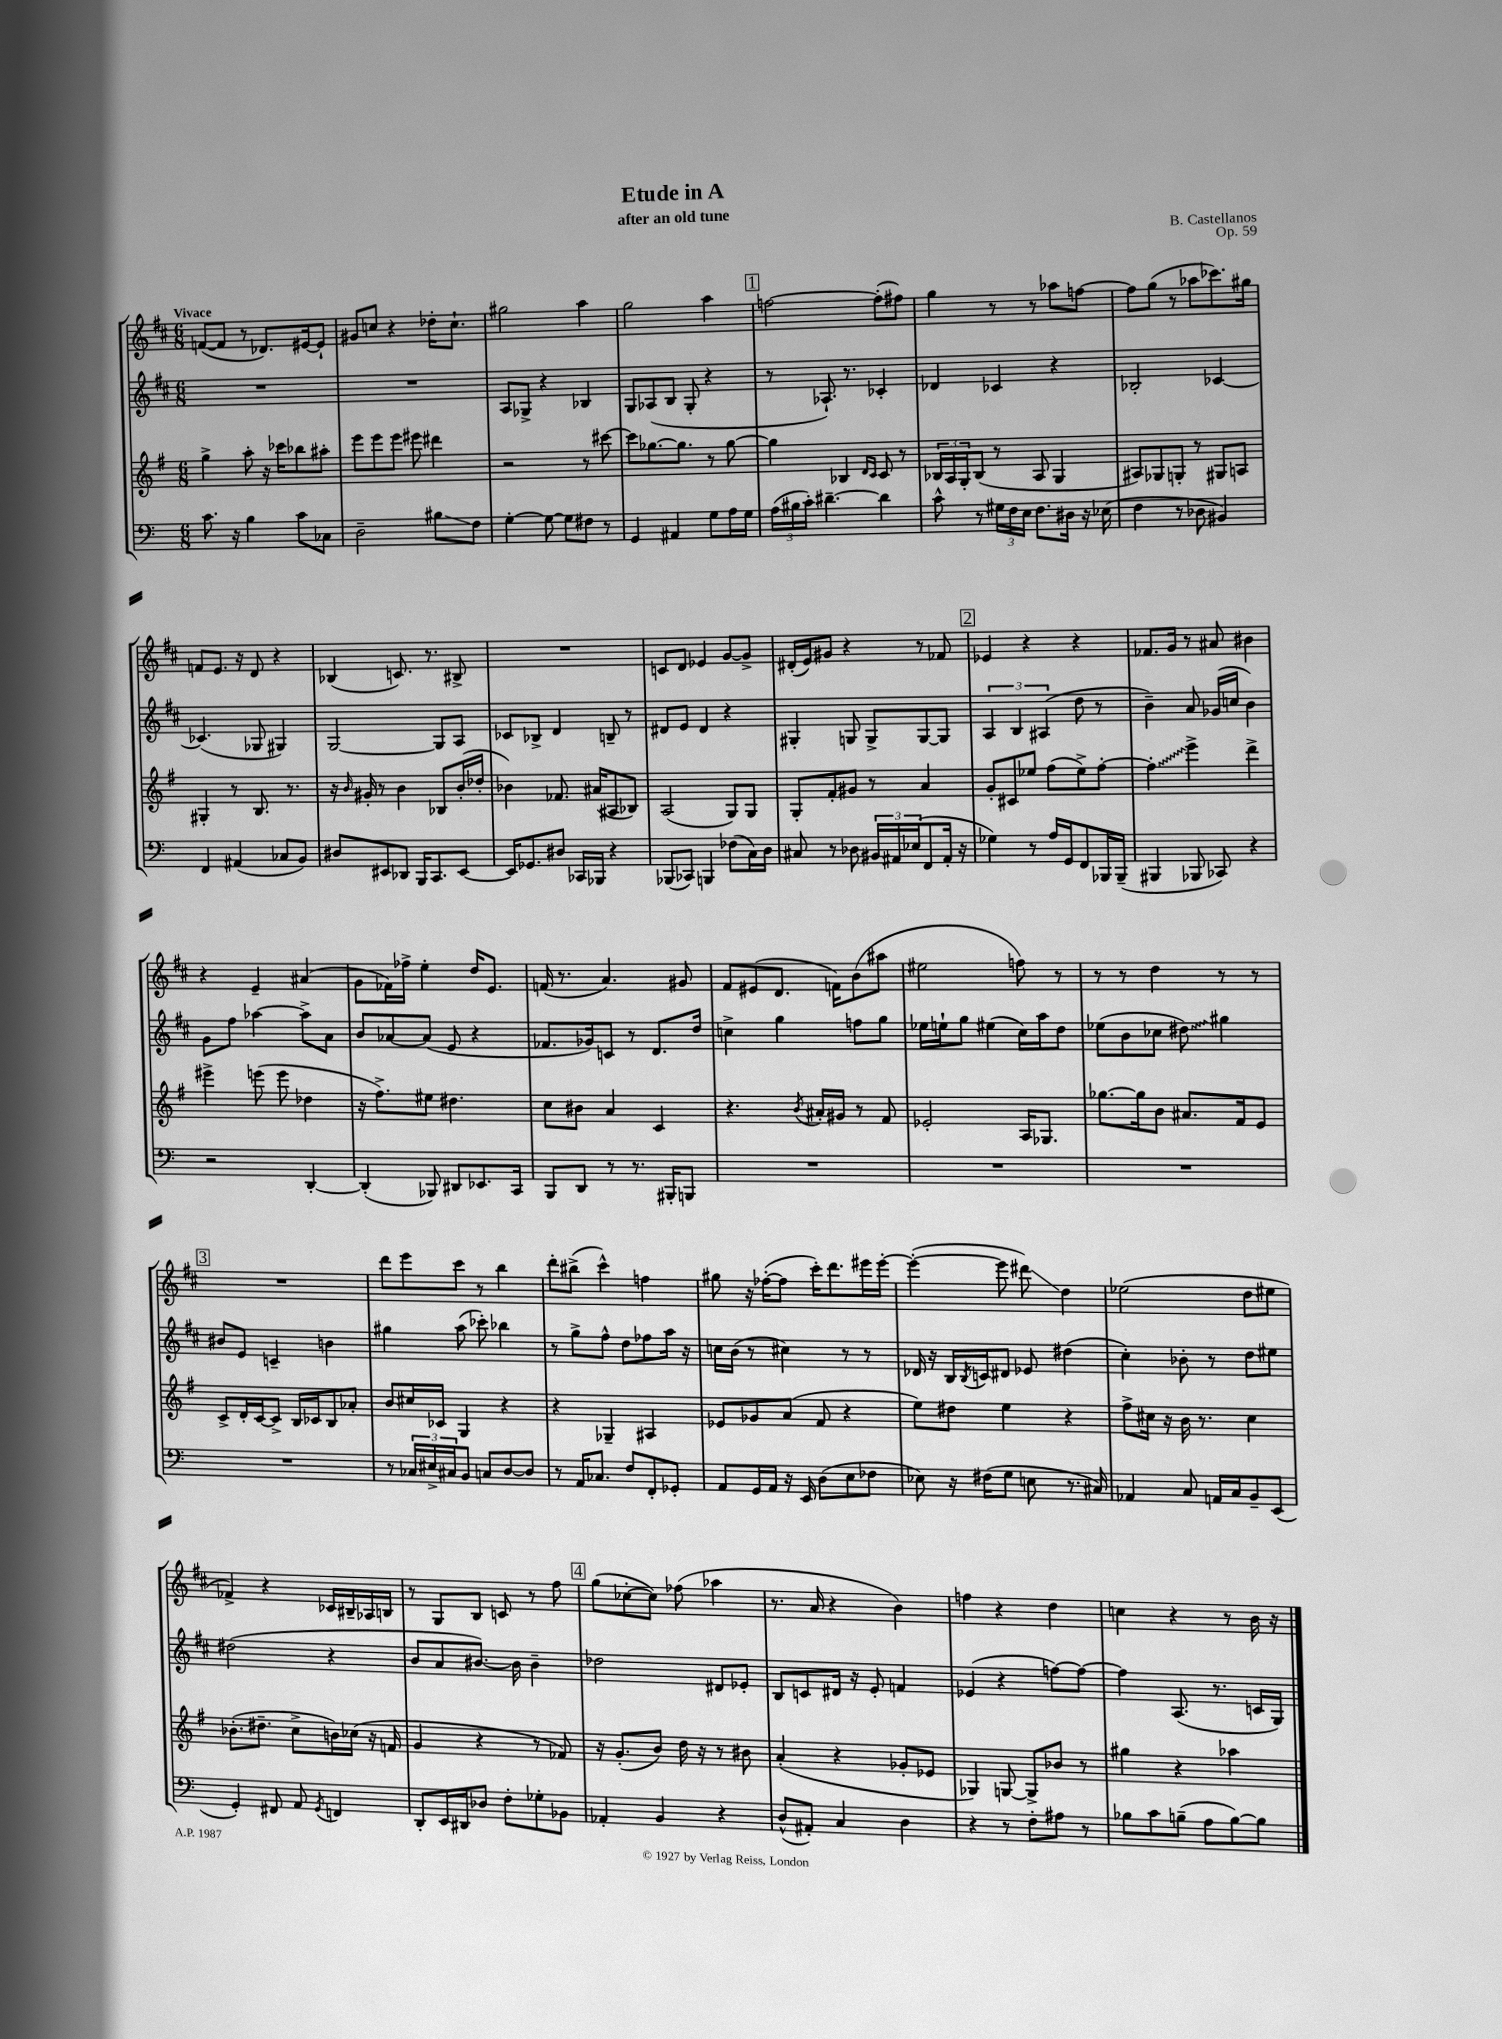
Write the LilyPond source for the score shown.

\header { title = "Etude in A" composer = "B. Castellanos" subtitle = "after an old tune" opus = "Op. 59" }
<<
\new StaffGroup <<
\new Staff = "s0" {
    \clef treble \key d \major \numericTimeSignature \time 6/8 \tempo "Vivace"
    f'8~( f'8 r8 des'8.) eis'16~ eis'8-! |
    gis'8 c''8 r4 des''16-. c''8.-! |
    gis''2 a''4 |
    g''2 a''4 |
    \mark \markup { \box "1" } f''2~ f''8-.( fis''8) |
    g''4 r8 r8 aes''8 f''8~ |
    f''8 g''8( r8 aes''8 ces'''8.) gis''16 |
    f'8 e'8. r16 d'8 r4 |
    bes4( c'8.) r8. bis8-> |
    R2. |
    c'8 d'8 ees'4 g'8~ g'8-> |
    dis'16-.( e'16) gis'8 r4 r8 fes'8 |
    \mark \markup { \box "2" } ees'4 r4 r4 |
    fes'8. g'16 r8 ais'8 bis'4 |
    r4 e'4-- ais'4( |
    g'8 fes'16) fes''16-> e''4-. d''16 e'8. |
    f'16( r8. a'4.) gis'8 |
    fis'8 eis'8( d'8. f'16) b'8( ais''8 |
    eis''2 f''8) r8 |
    r8 r8 d''4 r8 r8 |
    \mark \markup { \box "3" } R2. |
    d'''8 e'''8 cis'''8 r8 b''4 |
    d'''8-. bis''8->( cis'''4-^) f''4 |
    gis''8 r16 fes''16~-.( fes''8 cis'''16-.) d'''8. eis'''16 eis'''16~-. |
    eis'''4~-.( eis'''8 dis'''8\glissando) d''4 |
    ees''2( d''8 eis''8 |
    fes'4->) r4 ces'16 bis16-- aes16 b16 |
    r8 g8 b8 c'8 r8 fis''8 |
    \mark \markup { \box "4" } g''8( ces''8~-. ces''8) fes''8( aes''4 |
    r8. a'16 r4 b'4) |
    f''4 r4 d''4 |
    c''4 r4 r8 b'16 r16 \bar "|." |
}
\new Staff = "s1" {
    \clef treble \key d \major \numericTimeSignature \time 6/8
    R2. |
    R2. |
    a8 ges8-> r4 bes4 |
    g8 aes8( b8 g8-. r4 |
    \mark \markup { \box "1" } r8 aes8.-!) r8. ces'4-. |
    des'4 ces'4 r4 |
    bes2-. ces'4~ |
    ces'4.( ges8 gis4) |
    g2~ g8 a8 |
    ces'8 bes8-> d'4 b8-- r8 |
    dis'8 e'8 dis'4 r4 |
    gis4-. g8 g8-> g8~ g8 |
    \mark \markup { \box "2" } \tuplet 3/2 { a4 b4 ais4( } d''8 r8 |
    b'4--) a'8 ges'16( c''16 b'4) |
    g'8 fis''8 aes''4~ aes''8-> a'8 |
    b'8 aes'8~ aes'8( e'8 r4 |
    fes'8. ges'16) c'8 r8 d'8. d''16 |
    c''4-> g''4 f''8 g''8 |
    ees''16 e''16-! g''8 eis''4( cis''16) a''16 d''8 |
    ees''8( b'8 ces''8 \once \override Glissando.style = #'zigzag dis''8\glissando) gis''4 |
    \mark \markup { \box "3" } bis'8 e'8 c'4-- b'4 |
    gis''4 a''8( ces'''8-.) bes''4 |
    r8 g''8-> fis''8-^ d''8 fes''8 a''16 r16 |
    c''16 b'16( r8 cis''4) r8 r8 |
    des'16 r16 b16 \acciaccatura { b8 } c'16 dis'8 ees'8 dis''4( |
    cis''4-.) bes'8-. r8 d''8 eis''8 |
    dis''2( r4 |
    b'8 a'8 bis'8.~) bis'16 bis'4-- |
    \mark \markup { \box "4" } des''2 dis'8 ees'8-. |
    b8 c'8 dis'16 r16 e'8-. f'4 |
    ees'4( r4 f''8~) f''8~ |
    f''4 a8.( r8. c'16 g16) \bar "|." |
}
\new Staff = "s2" {
    \clef treble \key g \major \numericTimeSignature \time 6/8
    g''4-> a''8-. r16 ces'''16 bes''8 ais''8-. |
    e'''8 e'''8 e'''8 eis'''8 dis'''4 |
    r2 r8 cis'''8~ |
    cis'''8 ges''8.~ ges''8. r8 ges''8~ |
    \mark \markup { \box "1" } ges''4 bes4 \grace { d'16 c'16 } c'8 r8 |
    \tuplet 3/2 { bes16 a16 g16-. } bes8( r8 a8 g4 |
    ais8) ges8 g8-. r8 gis8 a8 |
    gis4-. r8 b8. r8. |
    r16 \grace { b'16 } gis'16-. r8 b'4 bes8 b'16-.( des''16-. |
    bes'4) fes'8. ais'16( ais8 bes8) |
    a2( g8) g8 |
    g8-. fis'8-. gis'8 r8 a'4 |
    \mark \markup { \box "2" } g'8-. cis'8 ees''8 fis''8( ees''8->) fis''8~-. |
    \once \override Glissando.style = #'zigzag fis''4-.\glissando e'''4-> d'''4-> |
    eis'''4-> e'''8( e'''8 des''4 |
    r16 fis''8.->) eis''8 dis''4. |
    c''8 bis'8 a'4 c'4 |
    r4. \acciaccatura { b'8 } ais'16-. gis'16 r8 fis'8 |
    ees'2-. a16 ges8. |
    ges''8.~ ges''16 b'8 ais'8. fis'16 e'8 |
    \mark \markup { \box "3" } c'8-> d'16-. c'16~ c'8-> b16 ces'16 b8 aes'8-. |
    b'8 cis''16 ces'16 g4 r4 |
    r4 ges4-- ais4 |
    ees'8 ges'8 a'8( fis'8 r4 |
    e''8) dis''8 e''4 r4 |
    fis''8-> cis''16 r16 b'16 r8. cis''4 |
    bes'8.-.( dis''8.-- c''8-> b'16) ces''16( r16 f'16 |
    g'4 r4 r8 fes'8) |
    \mark \markup { \box "4" } r16 g'8.-.( b'8) d''16 r16 r8 bis'8 |
    a'4-.( r4 ges'8-. ees'8 |
    ges4) g8~ g8-> bes'8 r8 |
    gis''4 r4 aes''4 \bar "|." |
}
\new Staff = "s3" {
    \clef bass \key c \major \numericTimeSignature \time 6/8
    c'8. r16 b4 c'8 ces8 |
    d2-- bis8\glissando f8 |
    g4~-. g8~ g8 fis8 r8 |
    g,4 ais,4 g8 a16 g16 |
    \mark \markup { \box "1" } \tuplet 3/2 { a16( bis16 c'16-.) } dis'4.~-- dis'4 |
    c'8-^ r8 \tuplet 3/2 { gis16 f16 e16 } f8. dis16 r16 ees16( |
    f4 r8 des8 bis,4) |
    f,4 ais,4( ces8 b,8) |
    dis8 eis,8 des,8 b,,16 c,8. eis,8~ |
    eis,16 ges,8. dis8 ces,16 bes,,16 r4 |
    bes,,8( ces,8) b,,4 fes8( c16) d16 |
    cis8 r8 des8 \tuplet 3/2 { bis,16 ais,16 ees16( } f,8 ais,16-. r16 |
    \mark \markup { \box "2" } ges4) r8 a16 g,16 f,8 bes,,16 bes,,16--( |
    bis,,4 bes,,8 ces,8) r4 |
    r2 d,4~-. |
    d,4-.( bes,,8) dis,8 ees,8. c,16 |
    b,,8 d,8 r8 r8. bis,,16-. b,,8 |
    R2. |
    R2. |
    R2. |
    \mark \markup { \box "3" } R2. |
    r8 \tuplet 3/2 { ces16 eis16-> cis16 } b,8 c8 d8~ d8 |
    r8 a,16 ces8. f8 f,8-. ges,8-. |
    a,8 g,16 a,16 r16 e,16 d8( e8 fes8 |
    ees8) r16 fis16( g8 e8 r8. cis16) |
    aes,4 c8 a,16 c16 b,8-- e,8( |
    g,4-.) fis,8 a,8 \acciaccatura { g,8 } f,4 |
    d,8-. e,16 dis,16 des8 f8-. ges8-. bes,8 |
    \mark \markup { \box "4" } aes,4-. b,4 r4 |
    d8-^( ais,8-.) c4 d4 |
    r4 r8 f8-. ais8 r8 |
    bes8 c'8 b8--( a8 b8~) b8 \bar "|." |
}
>>
>>
\layout { \context { \Score \remove "Bar_number_engraver" } }
